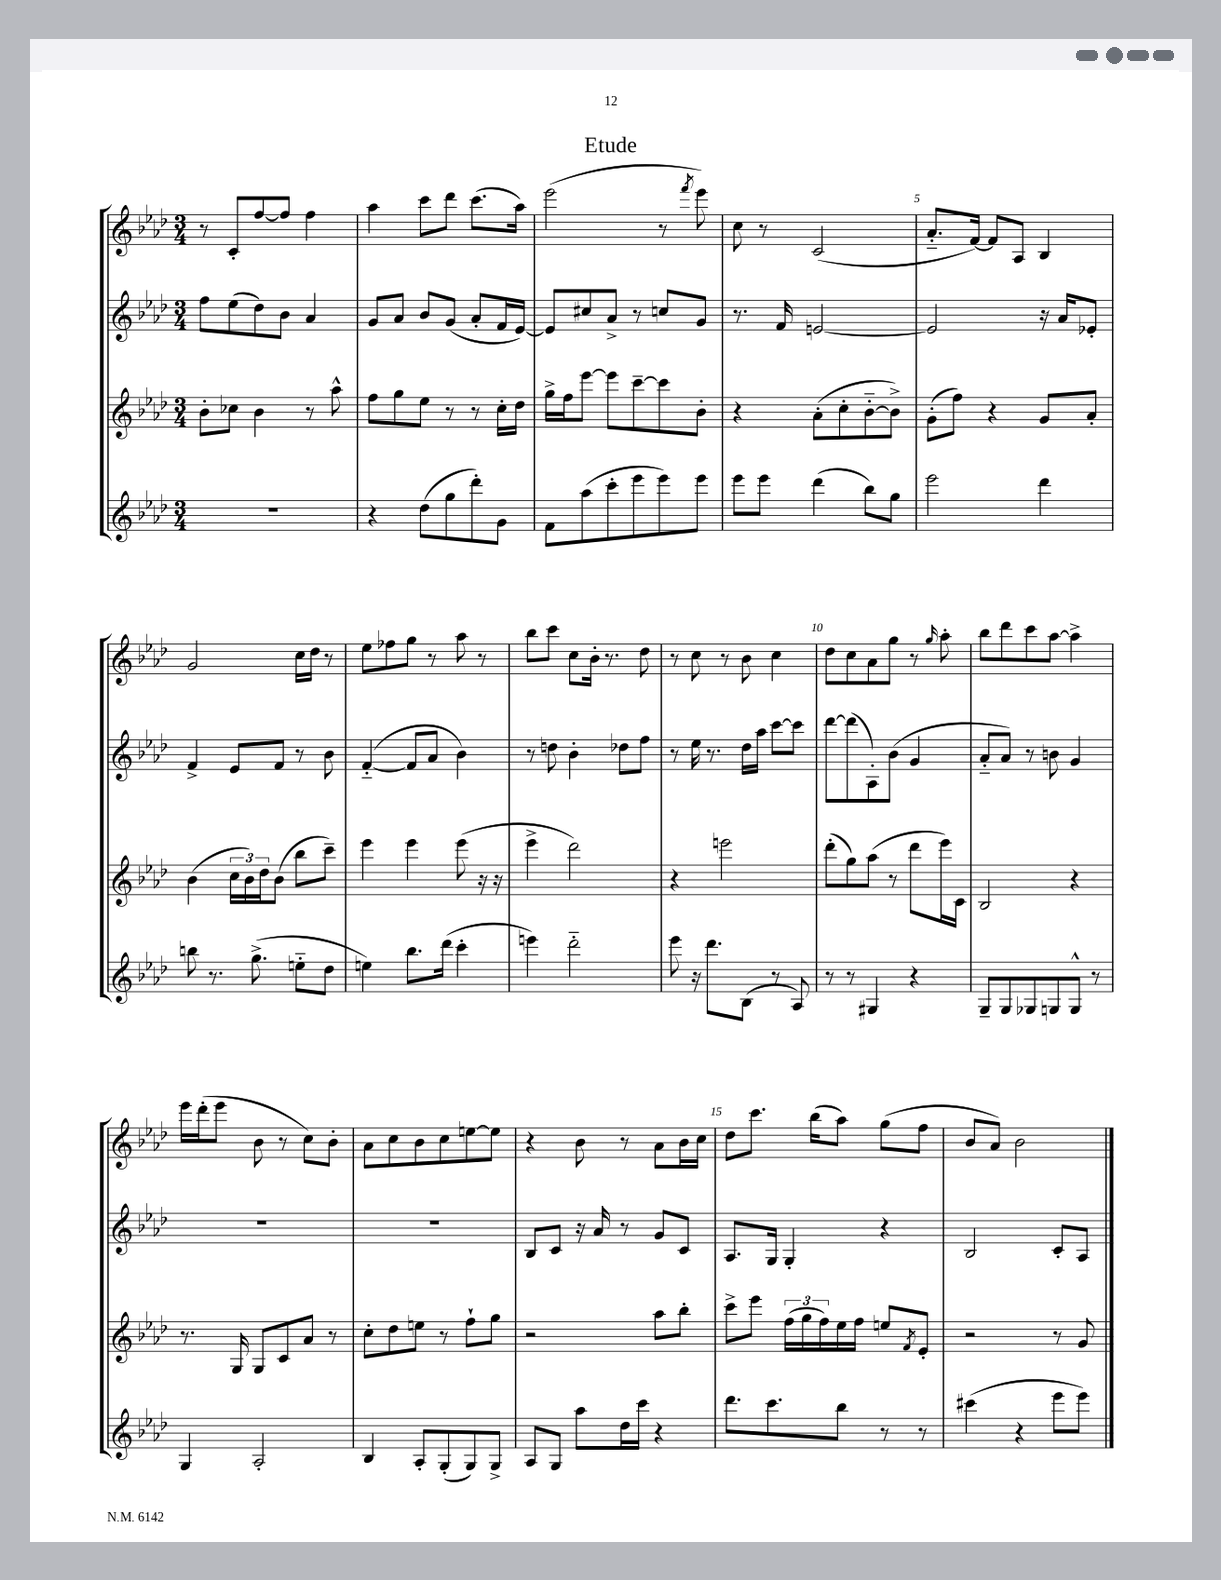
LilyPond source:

\header { title = "Etude" }
<<
\new StaffGroup <<
\new Staff = "s0" {
    \clef treble \key aes \major \numericTimeSignature \time 3/4
    r8 c'8-. f''8~ f''8 f''4 |
    aes''4 c'''8 des'''8 c'''8.( aes''16) |
    ees'''2( r8 \acciaccatura { f'''8 } ees'''8) |
    c''8 r8 c'2( |
    aes'8.-_ f'16~) f'8 aes8 bes4 |
    g'2 c''16 des''16 r8 |
    ees''8 fes''8 g''8 r8 aes''8 r8 |
    bes''8 c'''8 c''8 bes'16-. r8. des''8 |
    r8 c''8 r8 bes'8 c''4 |
    des''8 c''8 aes'8 g''8 r8 \grace { g''16 } aes''8-. |
    bes''8 des'''8 c'''8 aes''8~ aes''4-> |
    ees'''16 des'''16-.( ees'''8 bes'8 r8 c''8) bes'8-. |
    aes'8 c''8 bes'8 c''8 e''8~ e''8 |
    r4 bes'8 r8 aes'8 bes'16 c''16 |
    des''8 c'''8. bes''16( aes''8) g''8( f''8 |
    bes'8 aes'8) bes'2 \bar "|." |
}
\new Staff = "s1" {
    \clef treble \key aes \major \numericTimeSignature \time 3/4
    f''8 ees''8( des''8) bes'8 aes'4 |
    g'8 aes'8 bes'8 g'8( aes'8-. f'16 ees'16~) |
    ees'8 cis''8 aes'8-> r8 c''8 g'8 |
    r8. f'16 e'2~ |
    e'2 r16 aes'16 ees'8-. |
    f'4-> ees'8 f'8 r8 bes'8 |
    f'4~-_( f'8 aes'8 bes'4) |
    r8 d''8 bes'4-. des''8 f''8 |
    r8 ees''16 r8. des''16 aes''16 c'''8~ c'''8 |
    des'''8~ des'''8( aes8-.) bes'8( g'4 |
    aes'8-_ aes'8) r8 b'8 g'4 |
    R2. |
    R2. |
    bes8 c'8 r16 aes'16 r8 g'8 c'8 |
    aes8. g16 g4-. r4 |
    bes2 c'8-. aes8 \bar "|." |
}
\new Staff = "s2" {
    \clef treble \key aes \major \numericTimeSignature \time 3/4
    bes'8-. ces''8 bes'4 r8 aes''8-^ |
    f''8 g''8 ees''8 r8 r8 c''16-. des''16 |
    g''16-> f''16 ees'''8~ ees'''8 c'''8~-- c'''8 bes'8-. |
    r4 aes'8-.( c''8-. bes'8~-_ bes'8->) |
    g'8-.( f''8) r4 g'8 aes'8-. |
    bes'4( \tuplet 3/2 { c''16 bes'16) des''16 } bes'8( bes''8 c'''8--) |
    ees'''4 ees'''4 ees'''8( r16 r16 |
    ees'''4-> des'''2) |
    r4 e'''2 |
    des'''8-.( g''8) aes''8( r8 des'''8 ees'''16) c'16 |
    bes2 r4 |
    r8. g16 g8 c'8 aes'8 r8 |
    c''8-. des''8 e''8 r8 f''8-! g''8 |
    r2 aes''8 bes''8-. |
    c'''8-> ees'''8 \tuplet 3/2 { f''16( g''16 f''16) } ees''16 f''16 e''8 \acciaccatura { f'8 } ees'8-. |
    r2 r8 g'8 \bar "|." |
}
\new Staff = "s3" {
    \clef treble \key aes \major \numericTimeSignature \time 3/4
    R2. |
    r4 des''8( g''8 des'''8-.) g'8 |
    f'8 aes''8( c'''8-. ees'''8 ees'''8) ees'''8 |
    ees'''8 ees'''8 des'''4( bes''8) g''8 |
    ees'''2 des'''4 |
    b''8 r8. g''8.->( e''8-_ des''8 |
    e''4) bes''8. des'''16( c'''4-. |
    e'''4) des'''2-_ |
    ees'''8 r16 des'''8. bes8( r8 aes8) |
    r8 r8 gis4 r4 |
    g8-- g8 ges8 g8 g8-^ r8 |
    g4 aes2-. |
    bes4 aes8-. g8-.( g8) g8-> |
    aes8 g8 aes''8 des''16 c'''16 r4 |
    des'''8. c'''8. bes''8 r8 r8 |
    cis'''4( r4 ees'''8 ees'''8) \bar "|." |
}
>>
>>
\layout { \context { \Score \override BarNumber.break-visibility = ##(#f #t #t) barNumberVisibility = #(every-nth-bar-number-visible 5) } }
